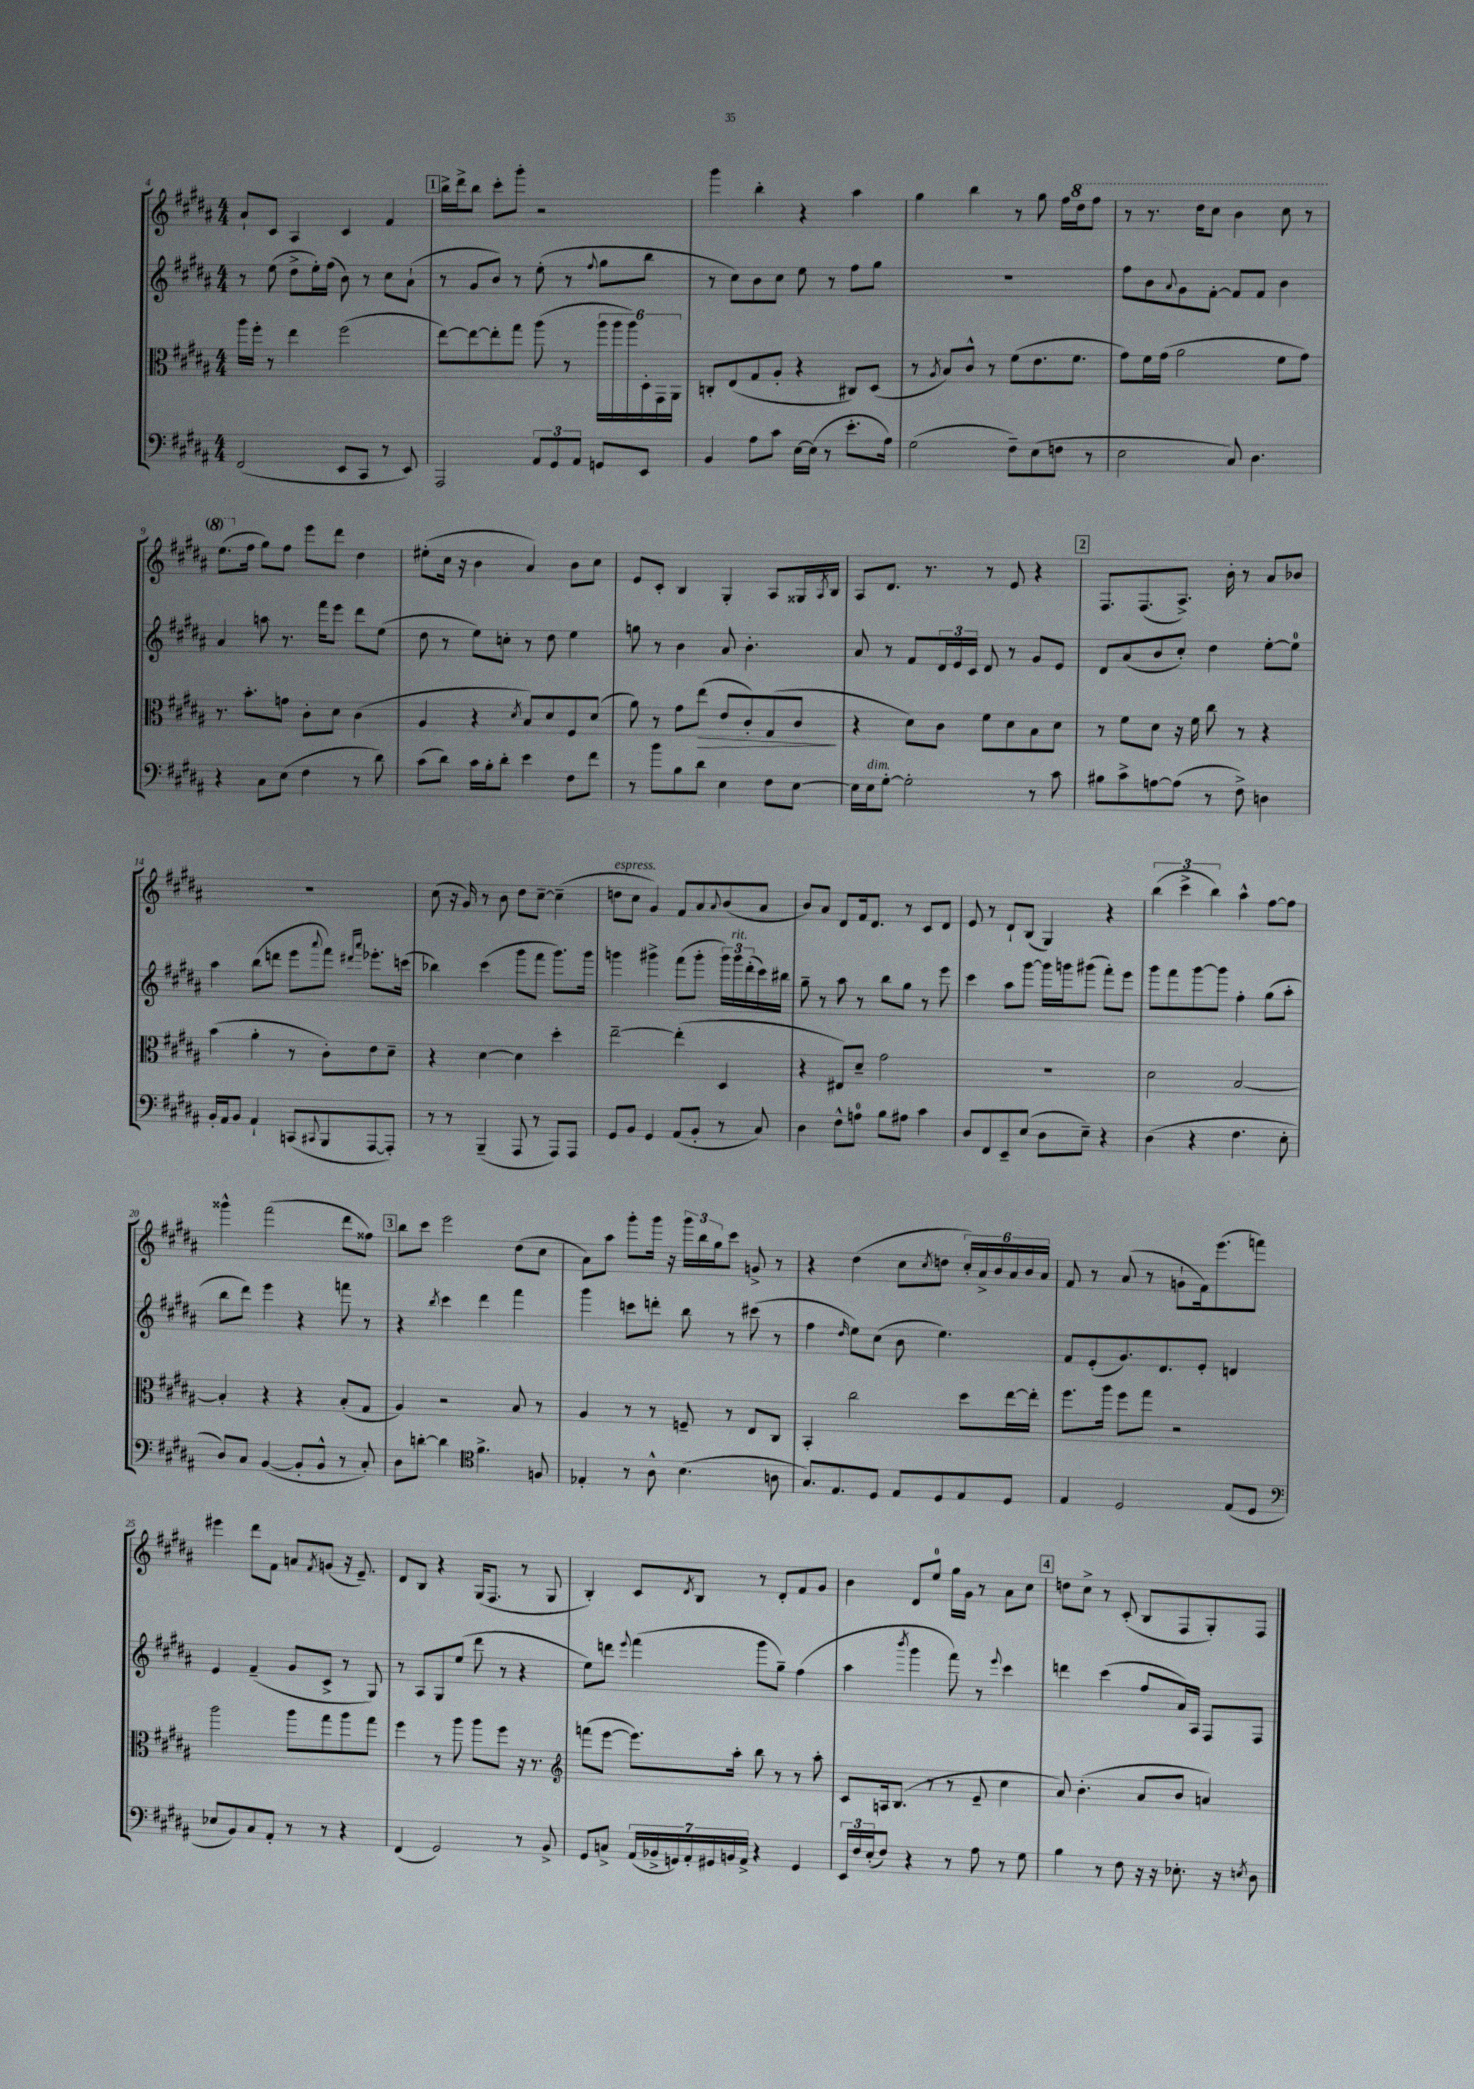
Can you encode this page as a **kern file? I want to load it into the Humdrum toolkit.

**kern	**kern	**dynam	**kern	**kern
*part4	*part3	*part3	*part2	*part1
*staff4	*staff3	*staff3	*staff2	*staff1
*clefF4	*clefC3	*	*clefG2	*clefG2
*k[f#c#g#d#a#]	*k[f#c#g#d#a#]	*	*k[f#c#g#d#a#]	*k[f#c#g#d#a#]
*M4/4	*M4/4	*	*M4/4	*M4/4
=4	=4	=4	=4	=4
(2FF#/	16aa#\LL	.	8r	8a#`/L
.	16ff#'\JJ	.	.	.
.	8r	.	(8ee\	8c#/J
.	4ee\	.	8dd#^\L	4A#/
.	.	.	16ee'\L)	.
.	.	.	(16ff#\JJ	.
8EE/L	(2ff#\	.	8b\)	4c#/
8CC#/J	.	.	8r	.
8r	.	.	8cc#\L	4f#/
8EE/)	.	.	(8a#`\J	.
!!LO:REH:place=s1:t=1
=5	=5	=5	=5	=5
2AAA#/	[8ee\L)	.	8r	16bb^\LL
.	.	.	.	16ddd#^\J
.	8ee\_	.	8g#/L	8bb\J
.	8ee'\]	.	8b/J)	8ccc#'\L
.	8gg#\J	.	8r	8ggg#'\J
12AA#/L	(8aa#\	.	(8ee'\	2r
12GG#/	.	.	.	.
.	8r	.	8r	.
12AA#/J	.	.	.	.
.	.	.	8qqff#/	.
8GGn/L	24aa#\LL	.	8gg#\L	.
.	24aa#\	.	.	.
.	24aa#\)	.	.	.
8EE/J	24D#'\	.	8bb\J	.
.	24GG#\	.	.	.
.	24AA#\JJ	.	.	.
=6	=6	=6	=6	=6
4BB/	8Cn'/L	.	8r	4ggg#\
.	(8E/	.	8cc#\L)	.
8A#\L	8G#/	.	8b\	4bb'\
8c#\J	8A#'/J	.	8cc#\J	.
[16E\LL	4r	.	8ee\	4r
(16E\JJ]	.	.	.	.
8r	.	.	8r	.
8.e'\L	8C#X/L)	.	8ff#\L	4aa#\
.	(8D#/J	.	8gg#\J	.
16A#\Jk)	.	.	.	.
=7	=7	=7	=7	=7
(2G#\	8r	.	1r	4gg#\
.	8qA#/	.	.	.
.	8B/L)	.	.	.
.	8c#^^/J	.	.	4bb\
.	8r	.	.	.
8F#~\L)	(8f#\L	.	.	8r
(8E\	8.e\	.	.	8gg#\
8Fn\J	.	.	.	16ff#\LL
*	*	*	*	*8va
.	8.f#\J	.	.	16ddd#\J
8r	.	.	.	8fff#\J
=8	=8	=8	=8	=8
2E\	8g#\L)	.	8ff#\L	8r
.	16f#\L	.	8b\	8.r
.	(16g#\JJ	.	.	.
.	.	.	8qqa#/	.
.	2a#\	.	8g#\	.
.	.	.	.	16ddd#\KL
.	.	.	[8f#'\J	8ccc#\J
8C#/)	.	.	8f#/L]	4bb\
4.D#\	.	.	8f#/J	.
.	8f#\L	.	4b\	8ccc#\
.	8g#\J)	.	.	8r
!!LO:LB:g=z
=9	=9	=9	=9	=9
4r	8.r	.	4a#/	(8.eee\L
*	*	*	*	*X8va
.	8.b'\L	.	.	16ff#\Jk
8C#\L	.	.	8aan\	8gg#\L)
(8E\J	8gn\J	.	8.r	8ff#\J
4F#\	8c#'\L	.	.	8eee\L
.	.	.	16fff#\KL	.
.	8d#\J	.	8eee\J	8ddd#\J
8r	(4c#\	.	8ddd#\L	4dd#\
8d#\)	.	.	(8ee\J	.
=10	=10	=10	=10	=10
(8c#\L	4A#/	.	8dd#\	(8ee#X'\L
8d#\J)	.	.	8r	16cc#\Jk
.	.	.	.	16r
16c#\LL	4r	.	8ee\L)	4b\
16B'\J	.	.	.	.
8d#'\J	.	.	8ccn'\J	.
.	8qd#/	.	.	.
4e\	8B/L)	.	8r	4a#/)
.	8d#/	.	8dd#\	.
8F#\L	8F#/	.	4ee\	8b\L
8f#\J	(8d#/J	.	.	8cc#\J
=11	=11	=11	=11	=11
8r	8a#\)	.	8ggn\	8e/L
8b\L	8r	.	8r	8c#'/J
8B\	8g#\L	.	4b\	4B/
!	!	!LO:HP:b	!	!
8d#\J	(8ee\J	>	.	.
4E\	8e/L	.	8a#/	4G#'/
.	8c#'/)	.	4.b'\	.
8F#\L	(8G#/	.	.	8A#/L
[8E\J	8c#/J	.	.	16G##X/L
.	.	.	.	8qA#/
.	.	.	.	16B/JJ
.	.	]	.	.
=12	=12	=12	=12	=12
16E\LL]	4r	.	8a#/	8A#/L
!LO:TX:a:i:t=dim.	!	!	!	!
16E\J	.	.	.	.
[8G#'\J	.	.	8r	8.d#/J
2G#'\]	8d#\L)	.	8f#/L	.
.	.	.	.	8.r
.	8c#\J	.	24d#/L	.
.	.	.	24e/	.
.	.	.	24c#/JJ	.
.	8f#\L	.	8d#/	8r
.	8d#\	.	8r	8e/
8r	8B\	.	8g#/L	4r
8c#\	8d#\J	.	8e/J	.
!!LO:REH:place=s1:t=2
=13	=13	=13	=13	=13
8B#X\L	8r	.	8d#/L	8.F#/L
8c#^\	8f#\L	.	(8a#/	.
.	.	.	.	(8.F#/
[8An\	8d#\J	.	8b/	.
(8A\J]	16r	.	8cc#'/J)	8.A#^/J)
.	16f#\	.	.	.
8r	8cc#\	.	4dd#\	.
.	.	.	.	16b'\
8F#^\)	8r	.	.	8r
4Dn\	4r	.	[8ee'\L	8a#/L
.	.	.	8ee\J]	8b-X/J
!!LO:LB:g=z
=14	=14	=14	=14	=14
16BB'/LL	(4b\	.	4aa#\	1r
16AA#/J	.	.	.	.
8BB/J	.	.	.	.
4AA#`/	4a#'\	.	(8bb\L	.
.	.	.	8dddn\J	.
(8CCn/L	8r	.	8eee\L	.
8qqCC#X/	.	.	8qqaaa#/	.
8BBB/	8c#'\L)	.	8fff#\J)	.
.	.	.	16qqddd#X/LL	.
.	.	.	16qqaaa#/JJ	.
[8AAA#/	8e\	.	8.eee-X'\L	.
8AAA#'/J])	8d#~\J	.	.	.
.	.	.	(16cccn\Jk	.
=15	=15	=15	=15	=15
8r	4r	.	4bb-X\)	(8cc#\
8r	.	.	.	16r
.	.	.	.	16g#/)
(4BBB~/	[4d#\	.	(4ccc#\	8r
.	.	.	.	8b\
8AAA#/	4d#\]	.	8ggg#\L	8dd#\L
8r	.	.	8fff#\J	[8cc#~\J
8AAA#/L)	4dd#'\	.	8.ggg#\L)	(4cc#~\]
8AAA#/J	.	.	.	.
.	.	.	16ggg#\Jk	.
=16	=16	=16	=16	=16
!	!	!	!	!LO:TX:a:i:t=espress.
8GG#/L	[2ee~\	.	4gggn\	8ddn\L
8BB/J	.	.	.	8cc#\J
4GG#/	.	.	4ggg#X^\	4g#/)
(8AA#/L	(4ee'\]	.	(8fff#\L	8f#/L
8BB'/J	.	.	8ggg#'\J	8a#/
.	.	.	.	8qqa#/
8r	4D#/	.	24ggg#\LL)	(8b/
!	!	!	!LO:TX:a:i:t=rit.	!
.	.	.	24ggg#\	.
.	.	.	(24ddd#'\	.
8C#/)	.	.	16ccc#\)	8a#/J
.	.	.	16bb#X\JJ	.
=17	=17	=17	=17	=17
4D#\	4r	.	8gg#~\	8b/L)
.	.	.	8r	8a#/J
8F#^^\L	8E#X/L)	.	8aa#\	8d#/L
8An\J	8d#~/J	.	8r	16f#/k
.	.	.	.	8.d#/J
8B\L	2g#\	.	8bb\L	.
8A#X\J	.	.	8gg#\J	8r
4c#\	.	.	8r	8c#/L
.	.	.	8eee\	8d#/J
=18	=18	=18	=18	=18
8D#/L	1r	.	4ccc#\	8e/
8FF#/	.	.	.	8r
8EE~/	.	.	8aa#\L	8d#`/L
(8E/J	.	.	[8ggg#\J	(8B/J
8D#\L	.	.	16ggg#\LL]	4G#/)
.	.	.	16gggn\J	.
8E~\J)	.	.	(8ggg#X\J	.
4r	.	.	8fff#'\L)	4r
.	.	.	8eee\J	.
=19	=19	=19	=19	=19
(4D#\	2d#\	.	8ggg#\L	(6bb\
.	.	.	8fff#\	.
.	.	.	.	6ccc#^\
4r	.	.	[8ggg#\	.
.	.	.	.	6bb\)
.	.	.	8ggg#\J]	.
4.F#\	[2B/	.	4ff#'\	4aa#^^\
.	.	.	(8gg#\L	[8ff#\L
8E'\	.	.	8aa#'\J	8ff#\J]
!!LO:LB:g=z
=20	=20	=20	=20	=20
8D#/L)	4B'/]	.	8bb\L	4ggg##X^^\
8C#/J	.	.	8ddd#\J)	.
([4BB/	4r	.	4eee\	(2fff#\
8BB'/L]	4r	.	4r	.
8BB^^/J	.	.	.	.
8r	(8B'/L	.	8fffn\	8ddd#\L
8C#'/)	8G#/J	.	8r	8ff##X\J)
!!LO:REH:place=s1:t=3
=21	=21	=21	=21	=21
8D#\L	4A#/)	.	4r	8bb\L
[8dn'\J	.	.	.	8ccc#\J
.	.	.	8qbb/	.
4d\]	2r	.	4ccc#\	2eee\
*clefC4	*	*	*	*
4.f#^\	.	.	4ddd#\	.
.	8B/	.	4fff#\	(8dd#\L
8Fn/	8r	.	.	8cc#\J
=22	=22	=22	=22	=22
4E-X'/	4A#/	.	4ggg#\	8a#\L)
.	.	.	.	8aa#\J
8r	8r	.	8cccn\L	8ggg#'\L
8A#^^\	8r	.	8dddn'\J	16ggg#\Jk
.	.	.	.	16r
(4.B\	8Fn~/	.	8bb\	24ggg#\LL
.	.	.	.	24bb\
.	.	.	.	24gg#\J
.	8r	.	8r	8ccc#\J
.	8E/L	.	(8ccc#X\	8gn^/
8An\	8C#/J	.	8r	8r
=23	=23	=23	=23	=23
8.G#/L)	4BB'/	.	4ff#\	4r
8.E/	.	.	.	.
.	.	.	16qqdd#/	.
.	2cc#\	.	8ee\L)	(4dd#\
8D#/J	.	.	(8cc#\J	.
8E/L	.	.	8b\	8cc#\L
.	.	.	.	8qcc#/
8D#/	.	.	4.ee\)	8ddn\J
8E/	8dd#\L	.	.	24cc#'/LL)
.	.	.	.	24a#^/
.	.	.	.	24b/
8D#/J	[16ee\L	.	.	24a#/
.	.	.	.	24b/
.	16ee'\JJ]	.	.	.
.	.	.	.	24a#/JJ
=24	=24	=24	=24	=24
4E/	8.ff#\L	.	8f#/L	8f#/
.	.	.	(8e'/	8r
.	16aa#\Jk	.	.	.
2D#/	8ff#\L	.	8.g#/)	(8a#/
.	8gg#\J	.	.	8r
.	.	.	8.d#/	.
.	2r	.	.	8gn`\L
.	.	.	8e'/J	16f#\k)
.	.	.	.	(8.eee\
(8E/L	.	.	4dn/	.
8D#/J	.	.	.	8fffn\J)
!!LO:LB:g=z
=25	=25	=25	=25	=25
*clefF4	*	*	*	*
8E-X/L	2aa#\	.	4e/	4eee#X\
8BB/)	.	.	.	.
8C#/	.	.	(4f#~/	8ddd#\L
8AA#'/J	.	.	.	8f#\J
8r	8aa#\L	.	8g#/L	8an/L
.	.	.	.	8qf#/
8r	8gg#\	.	8c#^/J	(8gn/J
4r	8aa#\	.	8r	16r
.	.	.	.	8.e~/)
.	8gg#\J	.	8G#/)	.
=26	=26	=26	=26	=26
(4FF#/	4ff#\	.	8r	8d#/L
.	.	.	8A#/L	8B/J
2GG#/)	8r	.	8G#/	4r
.	8aa#\	.	(8ee/J	.
.	8aa#\L	.	8ddd#\	(16G#/KL
.	.	.	.	8.F#/J
.	8ff#\J	.	8r	.
8r	16r	.	4r	8r
.	8.r	.	.	.
8BB^/	.	.	.	8G#/
=27	=27	=27	=27	=27
*	*clefG2	*	*	*
8GG#/L	(8fffn\L	.	8ee\L)	4B'/)
8Cn^/J	[8eee\J	.	8dddn\J	.
.	.	.	8qqeee/	.
(28AA#/LL	8.eee\L])	.	(4fff#\	8c#/L
28BB-X^/	.	.	.	.
28GGn/)	.	.	.	.
28AA#'/	.	.	.	.
.	.	.	.	8qd#/
.	.	.	.	8B/J
28GG#X/	.	.	.	.
28BBn/	.	.	.	.
.	16aa#'\Jk	.	.	.
28AA#^/JJ	.	.	.	.
4r	8bb\	.	8ggg#\L	8r
.	8r	.	8gg#~\J)	8d#'/L
4GG#/	8r	.	(4ff#\	8f#/
.	8aa#'\	.	.	8g#/J
=28	=28	=28	=28	=28
24EE/LL	8c#/L	.	4aa#\	4b\
24F#/	.	.	.	.
(24E'/J	.	.	.	.
8F#/J)	16An/k	.	.	.
.	(8.B/J	.	.	.
.	.	.	8qbbb/	.
4r	.	.	4ggg#\	8d#/L
.	8r	.	.	8ee/J
8r	8r	.	8fff#\)	16gg#\LL
.	.	.	.	16g#\JJ
8A#\	8e~/	.	8r	8r
.	.	.	8qqeee/	.
8r	4cc#\	.	4ccc#\	8a#\L
8G#\	.	.	.	8cc#\J
!!LO:REH:place=s1:t=4
=29	=29	=29	=29	=29
4B\	8a#/)	.	4dddn\	8ddn\L
.	(4.b'\	.	.	8cc#^\J
8r	.	.	(4ccc#\	8r
8F#\	.	.	.	(8c#'/
16r	8a#/L	.	8ff#/L	8B/L
16r	.	.	.	.
8.E-X'\	8b/J	.	16a#/L)	8F#/
.	.	.	16A#/JJ	.
.	4an/)	.	8F#/L	8G#'/)
16r	.	.	.	.
8qEn/	.	.	.	.
8D#\	.	.	8F#/J	8F#/J
==	==	==	==	==
*-	*-	*-	*-	*-
